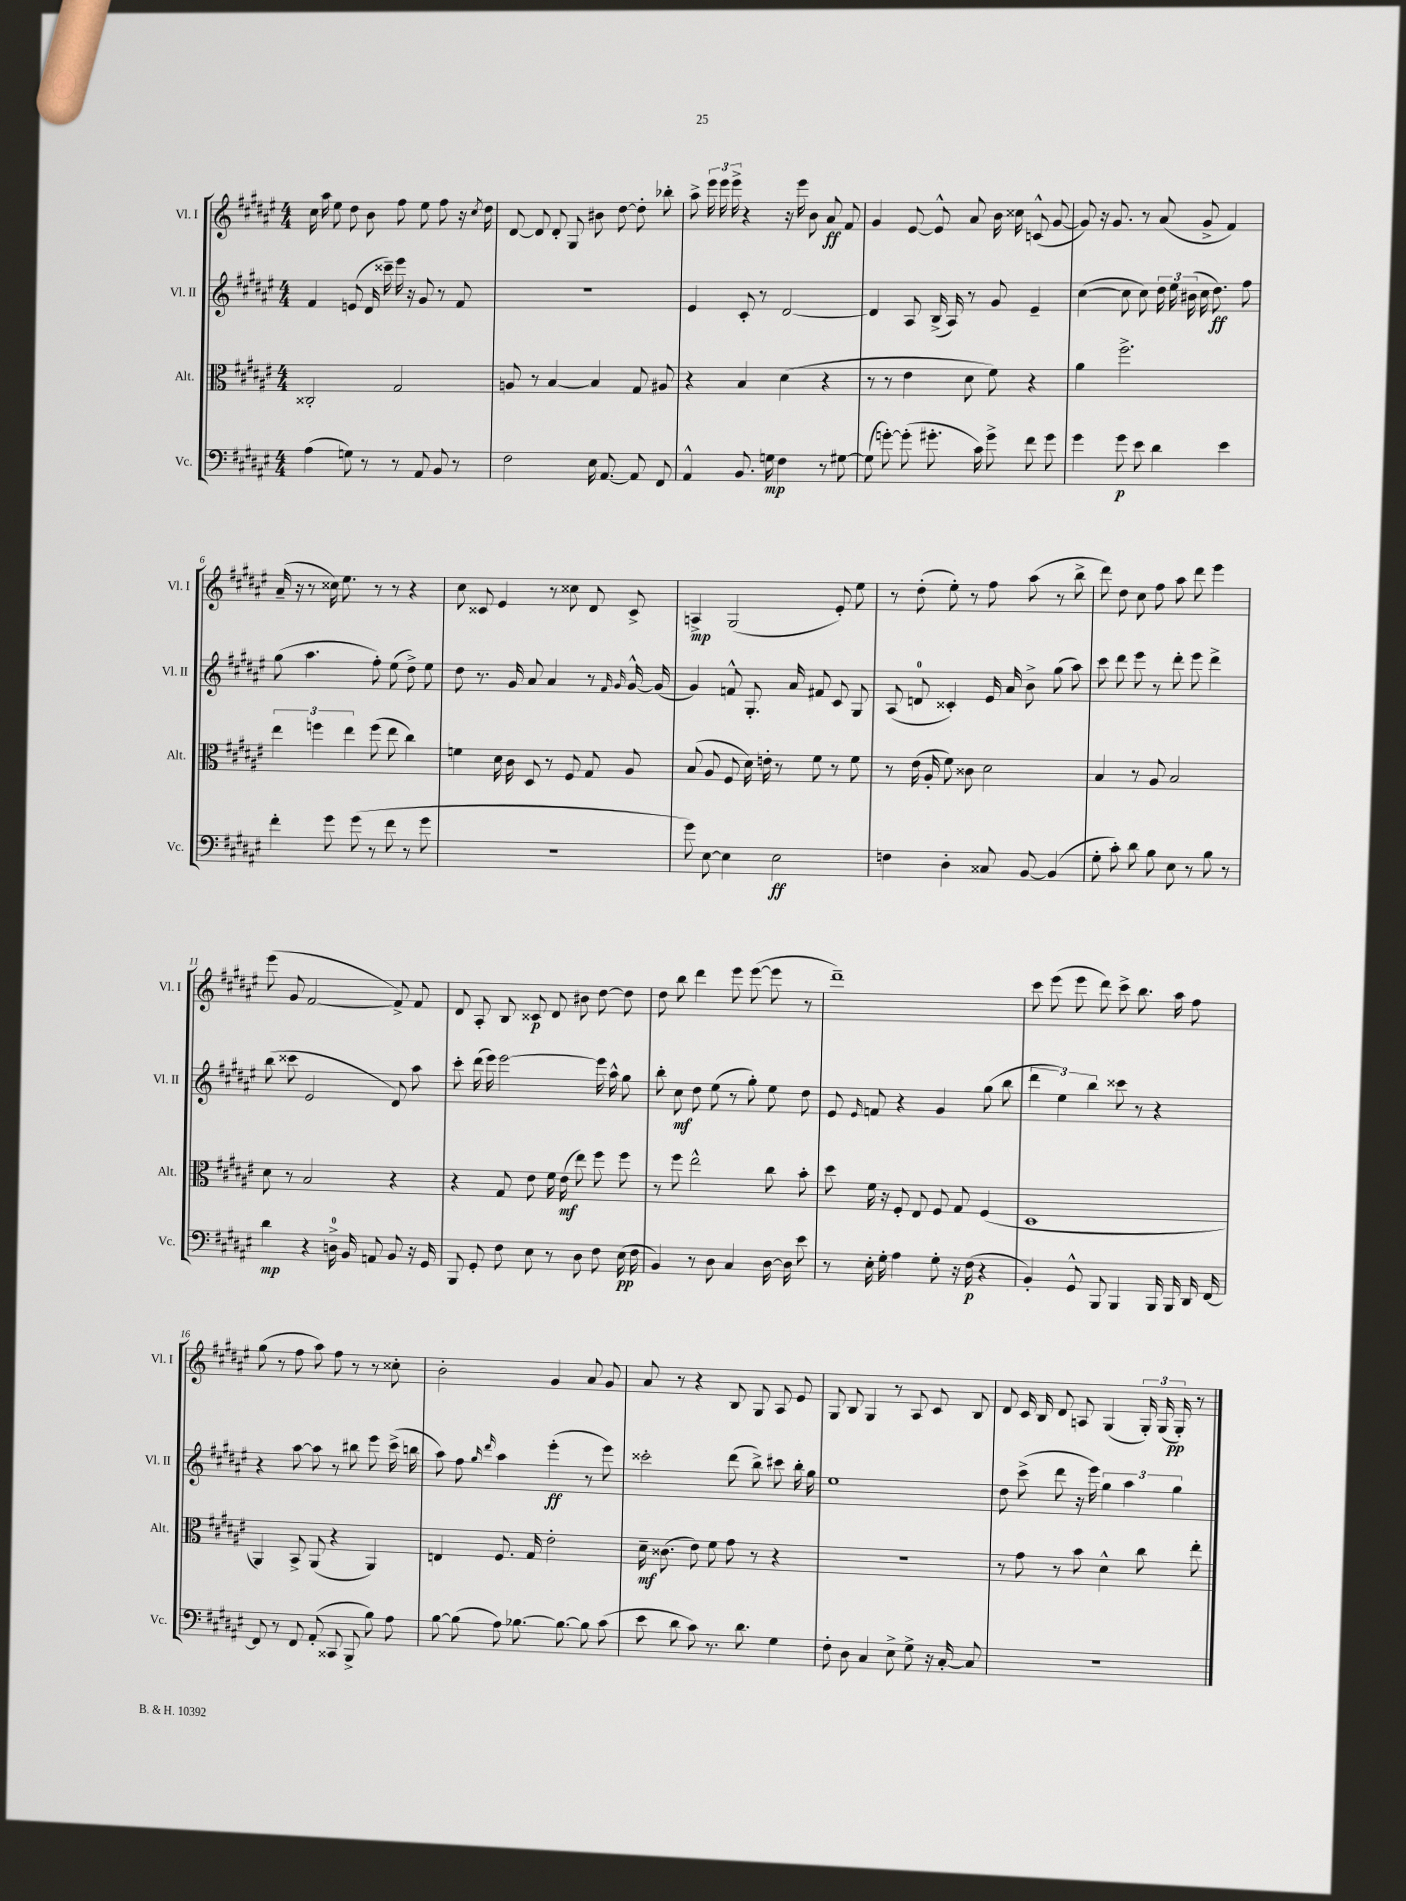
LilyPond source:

<<
\new StaffGroup <<
\new Staff = "s0" \with { instrumentName = "Vl. I" shortInstrumentName = "Vl. I" } {
    \clef treble \key fis \major \numericTimeSignature \time 4/4
    \autoBeamOff cis''16 ais''16 eis''8 dis''8 b'8 fis''8 eis''8 fis''8 r16 \acciaccatura { cis''8 } dis''16 |
    dis'8~ dis'8 dis'8-. gis8 bis'8 dis''8~ dis''8-. bes''8-. |
    ais''8-> \tuplet 3/2 { eis'''16 eis'''16 eis'''16-> } r4 r16 eis'''16 b'8 ais'8\ff fis'8 |
    gis'4 eis'8~ eis'8-^ ais'8 b'16 cisis''16 c'8-^( gis'8~ |
    gis'8) r16 gis'8. r8 ais'8( gis'8-> fis'4) |
    ais'16--( r16 r8 cisis''16) eis''8. r8 r8 r4 |
    cis''8 cisis'8 eis'4 r8 cisis''8 dis'8 cisis'8-> |
    a4->\mp gis2( eis'8-.) eis''8 |
    r8 dis''8-.( eis''8-.) r8 fis''8 ais''8( r8 b''8-> |
    dis'''8) dis''8 cis''8 fis''8 ais''8 dis'''8 eis'''4 |
    eis'''8( gis'8 fis'2~ fis'8->) fis'8 |
    dis'8 ais8-. b8 cisis'8\p dis'8 bis'8 dis''8~ dis''8 |
    dis''8 b''8 dis'''4 eis'''8 eis'''8~( eis'''8 r8 |
    dis'''1--) |
    cis'''8 eis'''8( eis'''8 dis'''8) cis'''8-> b''8. ais''16 fis''8 |
    gis''8( r8 fis''8 ais''8) fis''8 r8 r8 cisis''8-. |
    b'2-. gis'4 ais'8 gis'8 |
    ais'8 r8 r4 b8 gis8 ais8 eis'8 |
    gis8 b8 gis4 r8 ais8 cis'8 b8 |
    dis'8 cis'16 b16 dis'8 a8 gis4( \tuplet 3/2 { gis16-.) gis16( gis16-.\pp) } r8 \bar "|." |
}
\new Staff = "s1" \with { instrumentName = "Vl. II" shortInstrumentName = "Vl. II" } {
    \clef treble \key fis \major \numericTimeSignature \time 4/4
    \autoBeamOff fis'4 e'8( dis'16 cisis'''16--) eis'''16 r16 gis'8 r8 fis'8 |
    R1 |
    eis'4 cis'8-. r8 dis'2~ |
    dis'4 ais8 b16->( ais16) r8 gis'8 eis'4-- |
    cis''4~( cis''8 cis''8) \tuplet 3/2 { dis''16 eis''16 bis'16( } cis''16 dis''8.\ff) fis''8 |
    gis''8( ais''4. fis''8-.) eis''8( dis''8->) eis''8 |
    dis''8 r8. gis'16 ais'8 ais'4 r8 \grace { fis'16 gis'16 } gis'16~-^ gis'16( |
    gis'4) f'8-^ gis8.-. ais'16 fis'8 cis'8 gis8 |
    ais8( d'8-0 cisis'4-.) eis'16 ais'16 b'8-> gis''8( ais''8) |
    cis'''8 dis'''8 eis'''8 r8 dis'''8-. eis'''8 dis'''4-> |
    b''8( cisis'''8 eis'2 dis'8) ais''8 |
    cis'''8-. dis'''16( eis'''16) eis'''2~ eis'''16 ais''16-^ gis''8 |
    b''8-. cis''8\mf dis''8 eis''8( r8 gis''8-.) eis''8 dis''8 |
    eis'8 \grace { eis'16 } f'8 r4 gis'4 gis''8( b''8 |
    \tuplet 3/2 { dis'''4 eis''4) b''4 } cisis'''8 r8 r4 |
    r4 ais''8~ ais''8 r8 bis''8 eis'''8 cis'''16->( b''16 |
    ais''8) fis''8 \grace { gis''16 dis'''16 } ais''4 eis'''4-.\ff( r8 eis'''8) |
    cisis'''2-. dis'''8( b''8->) cis'''8 b''16-. gis''16 |
    eis''1 |
    dis''8 cis'''8->( dis'''8 r16 eis'''16) \tuplet 3/2 { gis''4 ais''4 gis''4 } \bar "|." |
}
\new Staff = "s2" \with { instrumentName = "Alt." shortInstrumentName = "Alt." } {
    \clef alto \key fis \major \numericTimeSignature \time 4/4
    \autoBeamOff cisis2-. gis2 |
    a8 r8 b4~ b4 gis8 ais8 |
    r4 b4 dis'4( r4 |
    r8 r8 eis'4 dis'8 fis'8) r4 |
    ais'4 fis''2.-> |
    \tuplet 3/2 { eis''4 f''4 eis''4 } f''8( eis''8 cis''4) |
    f'4 dis'16 cis'16 dis8 r8 fis8 gis8 ais8 |
    b8( ais8 fis8 dis'16) e'16-. r8 fis'8 r8 fis'8 |
    r8 eis'16( ais16-. fis'8) cisis'8 dis'2 |
    b4 r8 ais8 b2 |
    dis'8 r8 b2 r4 |
    r4 gis8 eis'8 fis'16 eis'16\mf( eis''8) fis''8 fis''8 |
    r8 fis''8 eis''2-^ cis''8 b'8-. |
    dis''8 fis'16 r16 fis8-. eis8 fis8 gis8 fis4( |
    dis1 |
    ais,4) b,8-> ais,8( r4 ais,4) |
    e4 fis8. gis16 eis'2-. |
    dis'16--\mf cisis'8.( eis'8) fis'8 gis'8 r8 r4 |
    R1 |
    r8 gis'8 r8 b'8 dis'4-^ cis''8 eis''8-. \bar "|." |
}
\new Staff = "s3" \with { instrumentName = "Vc." shortInstrumentName = "Vc." } {
    \clef bass \key fis \major \numericTimeSignature \time 4/4
    \autoBeamOff ais4( g8) r8 r8 ais,8 b,8 r8 |
    fis2 eis16 ais,8.~ ais,8 fis,8 |
    ais,4-^ b,8. g16\mp fis4 r8 gis8~ |
    gis8( g'8~-.) g'8-.( gis'8.-. cis'16) gis'8-> fis'8 gis'8 |
    gis'4 gis'8\p eis'8 dis'4 eis'4 |
    fis'4-. gis'8 gis'8( r8 fis'8 r8 gis'8 |
    R1 |
    gis'8) eis8~ eis4 eis2\ff |
    f4 dis4-. cisis8 b,8~ b,4( |
    gis8-. cis'8-.) dis'8 b8 eis8 r8 b8 r8 |
    dis'4\mp r4 d16-0-> b,16 a,8 b,8 r16 gis,16 |
    b,,8 gis,8-. fis8 eis8 r8 dis8 fis8 eis16\pp( fis16 |
    b,4) r8 dis8 cis4 dis16~ dis16 eis'8 |
    r8 eis16-. gis16-. ais4 gis8-. r16 fis16\p( r4 |
    b,4-.) gis,8-^ b,,8 b,,4 b,,16 b,,16 dis,16 fis,16~ |
    fis,8 r8 fis,8 ais,8-.( cisis,8 b,,8-> b8) ais8 |
    b8~ b8( ais8) bes8.~ bes8.~ bes8 cis'8( |
    eis'8 dis'8 cis'8) r8. dis'8. gis4 |
    fis8-. dis8 cis4 eis8-> gis8-> r16 cis16~-. cis8 |
    R1 \bar "|." |
}
>>
>>
